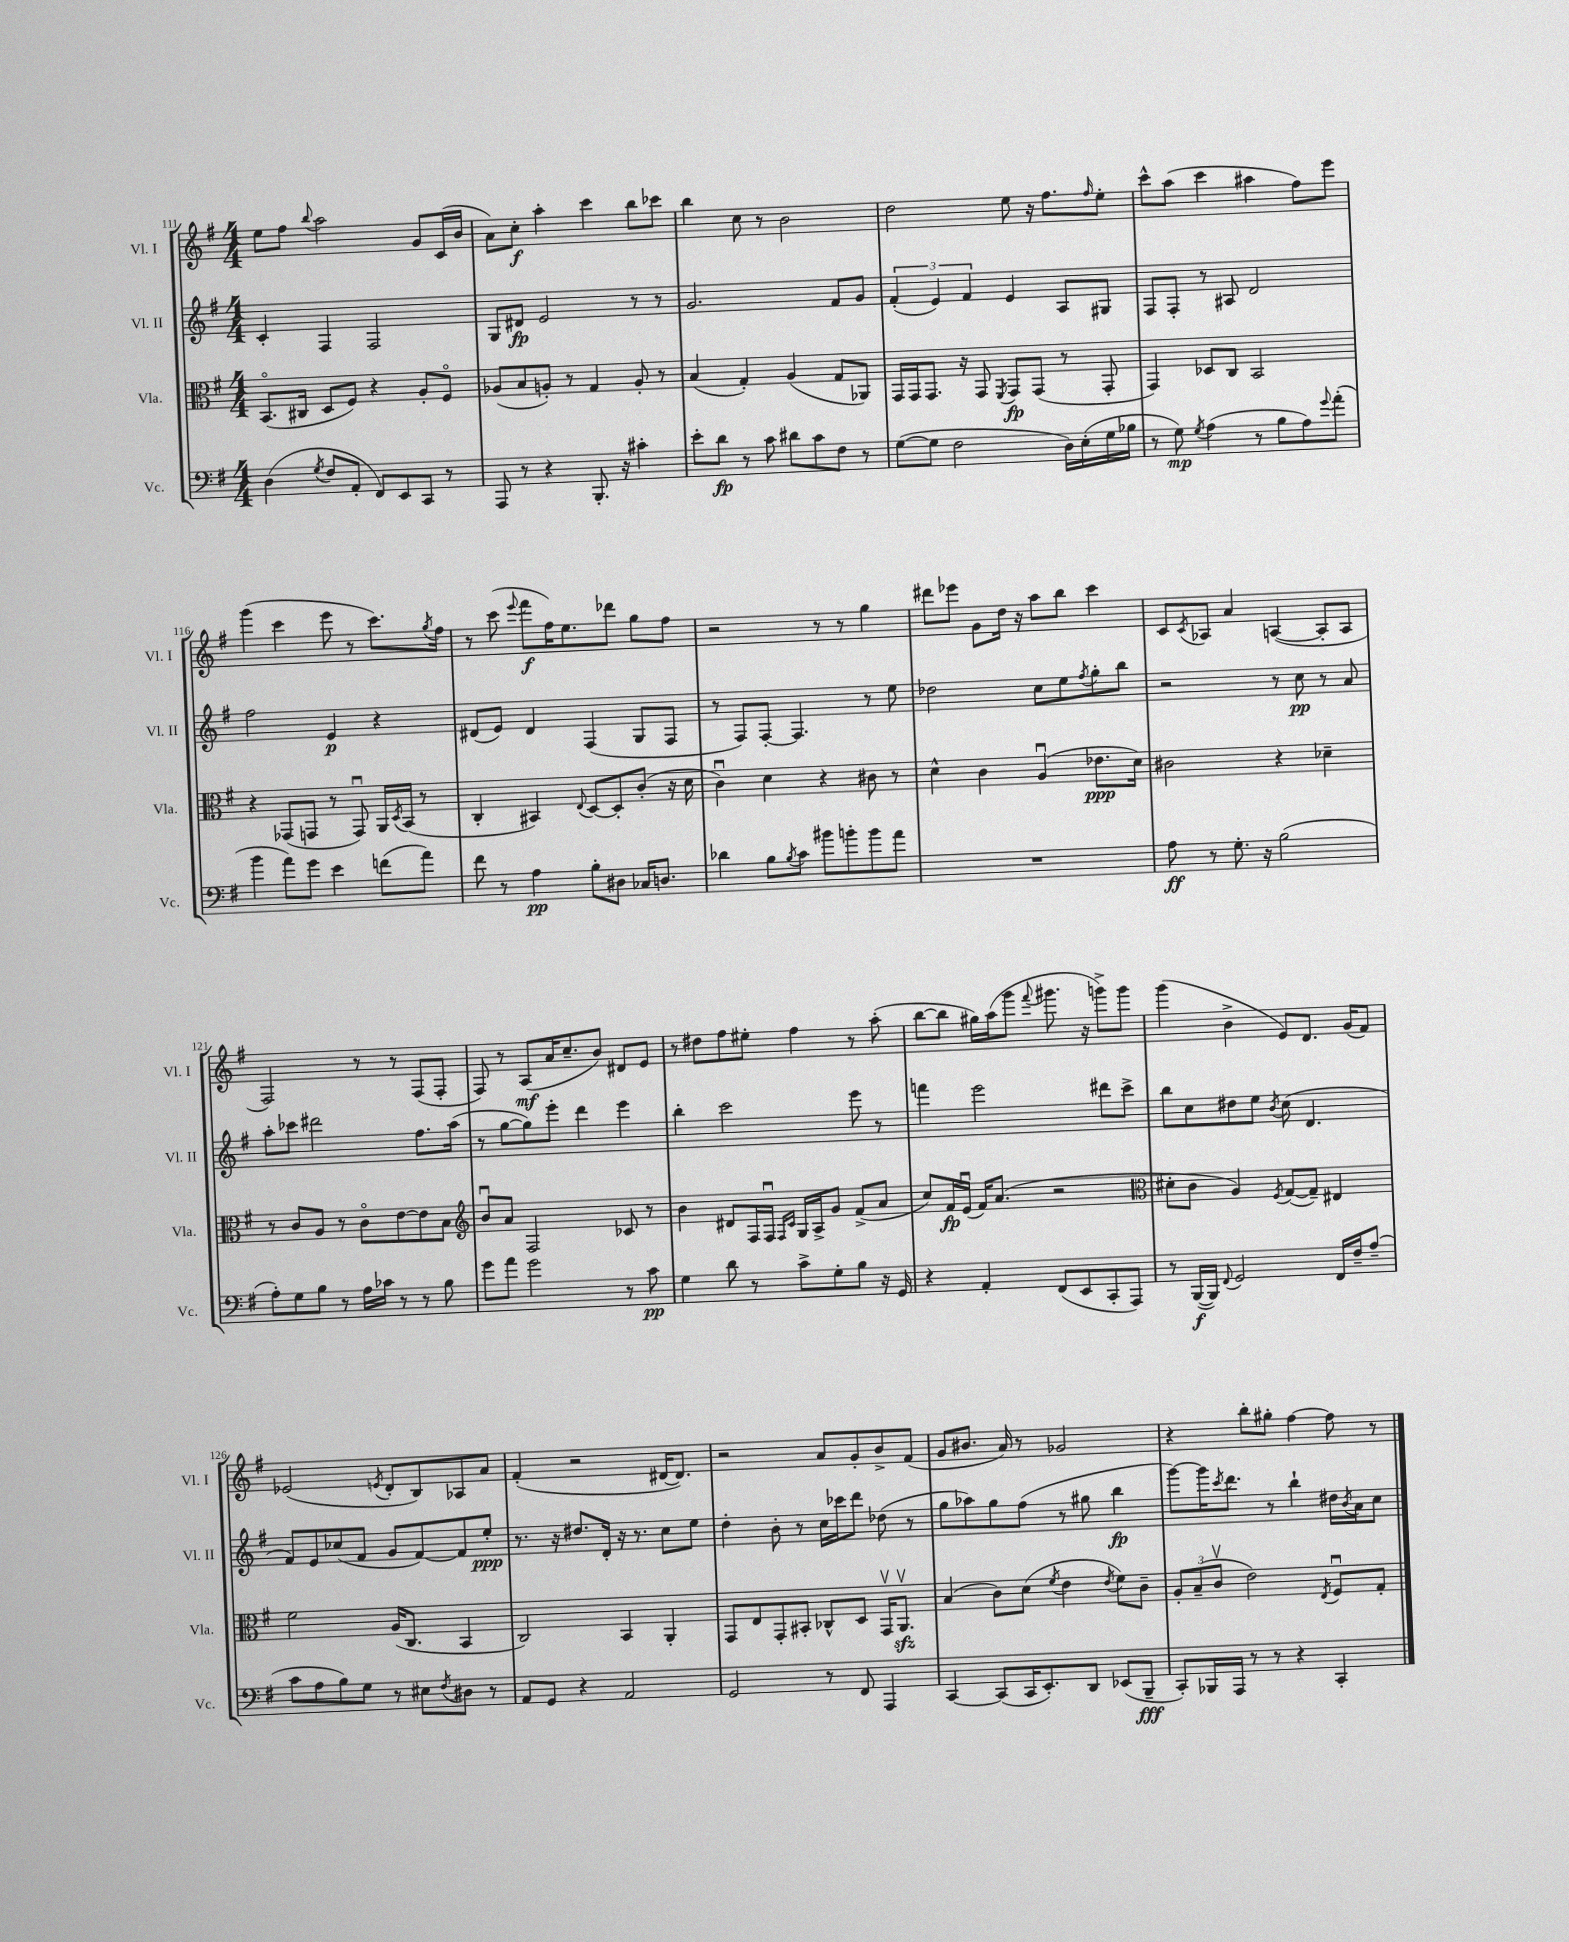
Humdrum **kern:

**kern	**dynam	**kern	**dynam	**kern	**dynam	**kern	**dynam
*part4	*part4	*part3	*part3	*part2	*part2	*part1	*part1
*staff4	*staff4	*staff3	*staff3	*staff2	*staff2	*staff1	*staff1
*I"Vc.	*	*I"Vla.	*	*I"Vl. II	*	*I"Vl. I	*
*I'Vc.	*	*I'Vla.	*	*I'Vl. II	*	*I'Vl. I	*
*clefF4	*	*clefC3	*	*clefG2	*	*clefG2	*
*k[f#]	*	*k[f#]	*	*k[f#]	*	*k[f#]	*
*M4/4	*	*M4/4	*	*M4/4	*	*M4/4	*
=111	=111	=111	=111	=111	=111	=111	=111
(4D\	.	(8.BB/L	.	4c'/	.	8ee\L	.
.	.	.	.	.	.	8ff#\J	.
.	.	16C#X/Jk	.	.	.	.	.
8qG/	.	.	.	.	.	8qqbb/	.
8F#/L	.	8D/L	.	4F#/	.	2aa\	.
8AA'/J	.	8F#/J)	.	.	.	.	.
8FF#/L)	.	4r	.	2F#/	.	.	.
8EE/	.	.	.	.	.	.	.
8CC/J	.	8A'/L	.	.	.	8g/L	.
8r	.	8F#/J	.	.	.	(16c/L	.
.	.	.	.	.	.	16b/JJ	.
=112	=112	=112	=112	=112	=112	=112	=112
8AAA/	.	(8A-X/L	.	8G/L	.	8a\L)	.
8r	.	8B/	.	8d#X/J	fp	8cc'\J	f
4r	.	8An'/J)	.	2e/	.	4aa'\	.
.	.	8r	.	.	.	.	.
8.BBB'/	.	4G/	.	.	.	4ccc\	.
16r	.	.	.	.	.	.	.
4c#X'\	.	8A'/	.	8r	.	8bb\L	.
.	.	8r	.	8r	.	8ccc-X\J	.
=113	=113	=113	=113	=113	=113	=113	=113
8e'\L	.	(4B/	.	2.g/	.	4bb\	.
8d\J	fp	.	.	.	.	.	.
8r	.	4G'/)	.	.	.	8cc\	.
8c\	.	.	.	.	.	8r	.
8d#X\L	.	(4A/	.	.	.	2b\	.
8c\	.	.	.	.	.	.	.
8F#\J	.	8G/L	.	8f#/L	.	.	.
8r	.	8AA-X/J)	.	8g/J	.	.	.
=114	=114	=114	=114	=114	=114	=114	=114
([8G\L	.	16GG/LL	.	(6f#'/	.	2dd\	.
.	.	16GG/J	.	.	.	.	.
8G\J]	.	8.GG/J	.	.	.	.	.
.	.	.	.	6e/)	.	.	.
2F#\	.	.	.	.	.	.	.
.	.	16r	.	.	.	.	.
.	.	.	.	6f#/	.	.	.
.	.	8GG/	.	.	.	.	.
.	.	8qFF#/	.	.	.	.	.
.	.	8GG/L	fp	4e/	.	8ee\	.
.	.	(8GG/J	.	.	.	16r	.
.	.	.	.	.	.	8.ff#\L	.
16D\LL)	.	8r	.	8A/L	.	.	.
(16E'\	.	.	.	.	.	.	.
.	.	.	.	.	.	16qqff#/	.
16G\	.	8GG'/	.	8G#X/J	.	8ee'\J	.
16B-X\JJ	.	.	.	.	.	.	.
=115	=115	=115	=115	=115	=115	=115	=115
8r	.	4GG/)	.	8F#/L	.	8ccc^^\L	.
8G\)	mp	.	.	8F#'/J	.	(8aa\J	.
8qG/	.	.	.	.	.	.	.
(4A\	.	8D-X/L	.	8r	.	4ccc\	.
.	.	8C/J	.	8A#X/	.	.	.
8r	.	2BB/	.	2d/	.	4aa#X\	.
8B\L	.	.	.	.	.	.	.
8A\)	.	.	.	.	.	8ff#\L)	.
8qqg/	.	.	.	.	.	.	.
(8a'\J	.	.	.	.	.	8eee\J	.
!!LO:LB:g=z
=116	=116	=116	=116	=116	=116	=116	=116
4b\	.	4r	.	2ff#\	.	(4ggg\	.
8a\L)	.	(8GG-X/L	.	.	.	4ccc\	.
8g\J	.	8GGn/J	.	.	.	.	.
4e\	.	8r	.	4e/	p	8eee\	.
.	.	8GGu/)	.	.	.	8r	.
(8fn\L	.	16AA/LL	.	4r	.	8.ccc\L)	.
.	.	8qD/	.	.	.	.	.
.	.	(16BB/JJ	.	.	.	.	.
8a\J)	.	8r	.	.	.	.	.
.	.	.	.	.	.	8qgg/	.
.	.	.	.	.	.	16ff#\Jk	.
=117	=117	=117	=117	=117	=117	=117	=117
8f#\	.	4C'/	.	(8d#X/L	.	8r	.
8r	.	.	.	8e/J)	.	(8ccc\	.
.	.	.	.	.	.	8qqeee/	.
4A\	pp	4BB#X/)	.	4d#/	.	8fff#\L	f
.	.	.	.	.	.	16ff#\K)	.
.	.	.	.	.	.	8.ee\	.
.	.	8qqE/	.	.	.	.	.
8B'\L	.	[8D/L	.	(4F#/	.	.	.
8D#X\J	.	8D'/]	.	.	.	8ddd-X\J	.
16C-X/KL	.	(8c'/J	.	8G/L	.	8gg\L	.
8.Dn/J	.	.	.	.	.	.	.
.	.	16r	.	8F#/J	.	8ff#\J	.
.	.	16d\	.	.	.	.	.
=118	=118	=118	=118	=118	=118	=118	=118
4d-X\	.	4cu\)	.	8r	.	2r	.
.	.	.	.	8F#/L)	.	.	.
8B\L	.	4d\	.	[8F#'/J	.	.	.
8qB/	.	.	.	.	.	.	.
8c\J	.	.	.	4.F#/]	.	.	.
8b#X\L	.	4r	.	.	.	8r	.
8bn'\	.	.	.	.	.	8r	.
8b\	.	8c#X\	.	8r	.	4gg\	.
8a\J	.	8r	.	8ee\	.	.	.
=119	=119	=119	=119	=119	=119	=119	=119
1r	.	4d^^\	.	2dd-X\	.	8ddd#X\L	.
.	.	.	.	.	.	8eee-X\J	.
.	.	4c\	.	.	.	8g\L	.
.	.	.	.	.	.	16dd\Jk	.
.	.	.	.	.	.	16r	.
.	.	(4Au/	.	8cc\L	.	8aa\L	.
.	.	.	.	8ee\	.	8bb\J	.
.	.	.	.	8qff#/	.	.	.
.	.	8.e-X\L	ppp	8gg'\	.	4ccc\	.
.	.	.	.	8bb\J	.	.	.
.	.	16d\Jk)	.	.	.	.	.
=120	=120	=120	=120	=120	=120	=120	=120
8A\	ff	2c#X\	.	2r	.	8c/L	.
.	.	.	.	.	.	8qc/	.
8r	.	.	.	.	.	8A-X/J	.
8.G'\	.	.	.	.	.	4a/	.
16r	.	.	.	.	.	.	.
(2B\	.	4r	.	8r	.	([4An/	.
.	.	.	.	8cc\	pp	.	.
.	.	4d-X~\	.	8r	.	8A'/L]	.
.	.	.	.	8a/	.	8A/J	.
!!LO:LB:g=z
=121	=121	=121	=121	=121	=121	=121	=121
8A'\L)	.	8r	.	8aa'\L	.	2F#/)	.
8G\	.	8c/L	.	8ccc-X\J	.	.	.
8B\J	.	8A/J	.	2ddd#X\	.	.	.
8r	.	8r	.	.	.	.	.
16A\LL	.	8c\L	.	.	.	8r	.
16c-X\JJ	.	.	.	.	.	.	.
8r	.	[8e\	.	.	.	8r	.
8r	.	8e\]	.	8.ff#\L	.	(8F#/L	.
8B\	.	8B\J	.	.	.	8F#'/J	.
.	.	.	.	(16aa\Jk	.	.	.
=122	=122	=122	=122	=122	=122	=122	=122
*	*	*clefG2	*	*	*	*	*
8g\L	.	8bu/L	.	8r	.	8F#/)	.
8a\J	.	8a/J	.	[8gg\L	.	8r	.
2g\	.	2F#/	.	8gg\])	.	(8A/L	mf
.	.	.	.	8eee'\J	.	16a/K	.
.	.	.	.	.	.	8.cc~/	.
.	.	.	.	4ddd\	.	.	.
.	.	.	.	.	.	8b/J)	.
8r	.	8c-X/	.	4eee\	.	8d#X/L	.
8c\	pp	8r	.	.	.	8e/J	.
=123	=123	=123	=123	=123	=123	=123	=123
4G\	.	4b\	.	4bb'\	.	8r	.
.	.	.	.	.	.	8dd#X\L	.
8d\	.	8d#X/L	.	2ccc\	.	8ff#\	.
8r	.	16F#/L	.	.	.	8ee#X'\J	.
.	.	16F#u/JJ	.	.	.	.	.
.	.	16qqF#/LL	.	.	.	.	.
.	.	16qqc/JJ	.	.	.	.	.
8c^\L	.	16G/LL	.	.	.	4ff#\	.
.	.	16A^/J	.	.	.	.	.
8G'\	.	8g/J	.	.	.	.	.
8B\J	.	(8f#^/L	.	8eee\	.	8r	.
16r	.	8a/J	.	8r	.	(8aa'\	.
16GG/	.	.	.	.	.	.	.
=124	=124	=124	=124	=124	=124	=124	=124
4r	.	8cc/L)	.	4fffn\	.	[8bb\L	.
.	.	16f#/L	fp	.	.	8bb\J]	.
.	.	(16eu/JJ	.	.	.	.	.
4AA'/	.	16f#/KL)	.	2eee\	.	16gg#X\LL)	.
.	.	(8.a/J	.	.	.	(16aa\J	.
.	.	.	.	.	.	8ggg\J	.
.	.	.	.	.	.	8qqfff#/	.
(8FF#/L	.	2r	.	.	.	8.ggg#X\	.
8EE/	.	.	.	.	.	.	.
.	.	.	.	.	.	16r	.
8CC'/	.	.	.	8ddd#X\L	.	8gggn^\L)	.
8AAA/J)	.	.	.	8ccc^\J	.	8ggg\J	.
=125	=125	=125	=125	=125	=125	=125	=125
*	*	*clefC3	*	*	*	*	*
8r	.	8d#X'\L	.	8bb\L	.	(4ggg\	.
([16BBB/LL	f	8c\J	.	8cc\	.	.	.
16BBB/JJ])	.	.	.	.	.	.	.
8qqFF#/	.	.	.	.	.	.	.
2GG/	.	4A/)	.	8dd#X\	.	4b^\	.
.	.	.	.	8ee\J	.	.	.
.	.	8qF#/	.	8qb/	.	.	.
.	.	([8G/L	.	(8cc\	.	8e/L)	.
.	.	8G~/J])	.	4.d/	.	8.d/J	.
16FF#/LL	.	4E#X/	.	.	.	.	.
16F#~/J	.	.	.	.	.	(16g/KL	.
(8A~/J	.	.	.	.	.	8f#/J)	.
!!LO:LB:g=z
=126	=126	=126	=126	=126	=126	=126	=126
8c\L	.	2f#\	.	8f#/L)	.	(2e-X/	.
8A\	.	.	.	8e/	.	.	.
8B\)	.	.	.	(8cc-X/	.	.	.
8G\J	.	.	.	8f#/J	.	.	.
.	.	.	.	.	.	8qen/	.
8r	.	(16A/KL	.	8g/L	.	8d'/L	.
.	.	8.C/J	.	.	.	.	.
8E#X\L	.	.	.	[8f#/)	.	8B/)	.
8qF#/	.	.	.	.	.	.	.
8D#X\J	.	4BB/	.	8f#/]	.	8A-X/	.
8r	.	.	.	8ee'/J	ppp	8a/J	.
=127	=127	=127	=127	=127	=127	=127	=127
8AA/L	.	2C/)	.	8.r	.	(4f#'/	.
8GG/J	.	.	.	.	.	.	.
.	.	.	.	16r	.	.	.
4r	.	.	.	8.dd#X/L	.	2r	.
.	.	.	.	16d'/Jk	.	.	.
2AA/	.	4BB/	.	16r	.	.	.
.	.	.	.	8.r	.	.	.
.	.	4AA'/	.	8cc\L	.	[16d#X/KL	.
.	.	.	.	.	.	8.d#/J])	.
.	.	.	.	8ee\J	.	.	.
=128	=128	=128	=128	=128	=128	=128	=128
2GG/	.	8GG/L	.	4dd'\	.	2r	.
.	.	8E/	.	.	.	.	.
.	.	8GG'/	.	8b'\	.	.	.
.	.	8BB#X'/J	.	8r	.	.	.
8r	.	8C-X^^/L	.	16cc\LL	.	8a/L	.
.	.	.	.	16ccc-X\J	.	.	.
8FF#/	.	8D/J	.	8ddd\J	.	8g'/	.
4AAA/	.	16GGv/KL	.	(8dd-X\	.	8b^/	.
.	.	8.AAzzv/J	.	.	.	.	.
.	.	.	.	8r	.	(8f#/J	.
=129	=129	=129	=129	=129	=129	=129	=129
[4CC/	.	(4B/	.	8gg\L	.	8g/L	.
.	.	.	.	8aa-X\)	.	8.b#X/J	.
(8CC/L]	.	8c\L)	.	8gg\	.	.	.
.	.	.	.	.	.	16a/)	.
16CC/K	.	(8d\J	.	(8ff#\J	.	8r	.
8.EE'/)	.	.	.	.	.	.	.
.	.	8qf#/	.	.	.	.	.
.	.	4e\	.	8r	.	2g-X/	.
8DD/J	.	.	.	8gg#X\	.	.	.
.	.	8qe/	.	.	.	.	.
(8EE-X/L	.	8f#\L)	.	4bb\	fp	.	.
8BBB~/J	fff	8c~\J	.	.	.	.	.
=130	=130	=130	=130	=130	=130	=130	=130
8CC'/L)	.	12A'/L	.	[8ggg\L)	.	4r	.
.	.	(12B~/	.	.	.	.	.
16BBB-X/L	.	.	.	16ggg\K]	.	.	.
.	.	12cv/J	.	.	.	.	.
.	.	.	.	8qccc/	.	.	.
16AAA/JJ	.	.	.	8.ddd\J	.	.	.
8r	.	2e\)	.	.	.	8bb'\L	.
8r	.	.	.	8r	.	8gg#X'\J	.
4r	.	.	.	4bb`\	.	[4ff#\	.
.	.	8qE/	.	.	.	.	.
4CC'/	.	8F#u/L	.	16dd#X\LL	.	8ff#\]	.
.	.	.	.	8qb/	.	.	.
.	.	.	.	16a\J	.	.	.
.	.	8G'/J	.	8cc\J	.	8r	.
==	==	==	==	==	==	==	==
*-	*-	*-	*-	*-	*-	*-	*-
